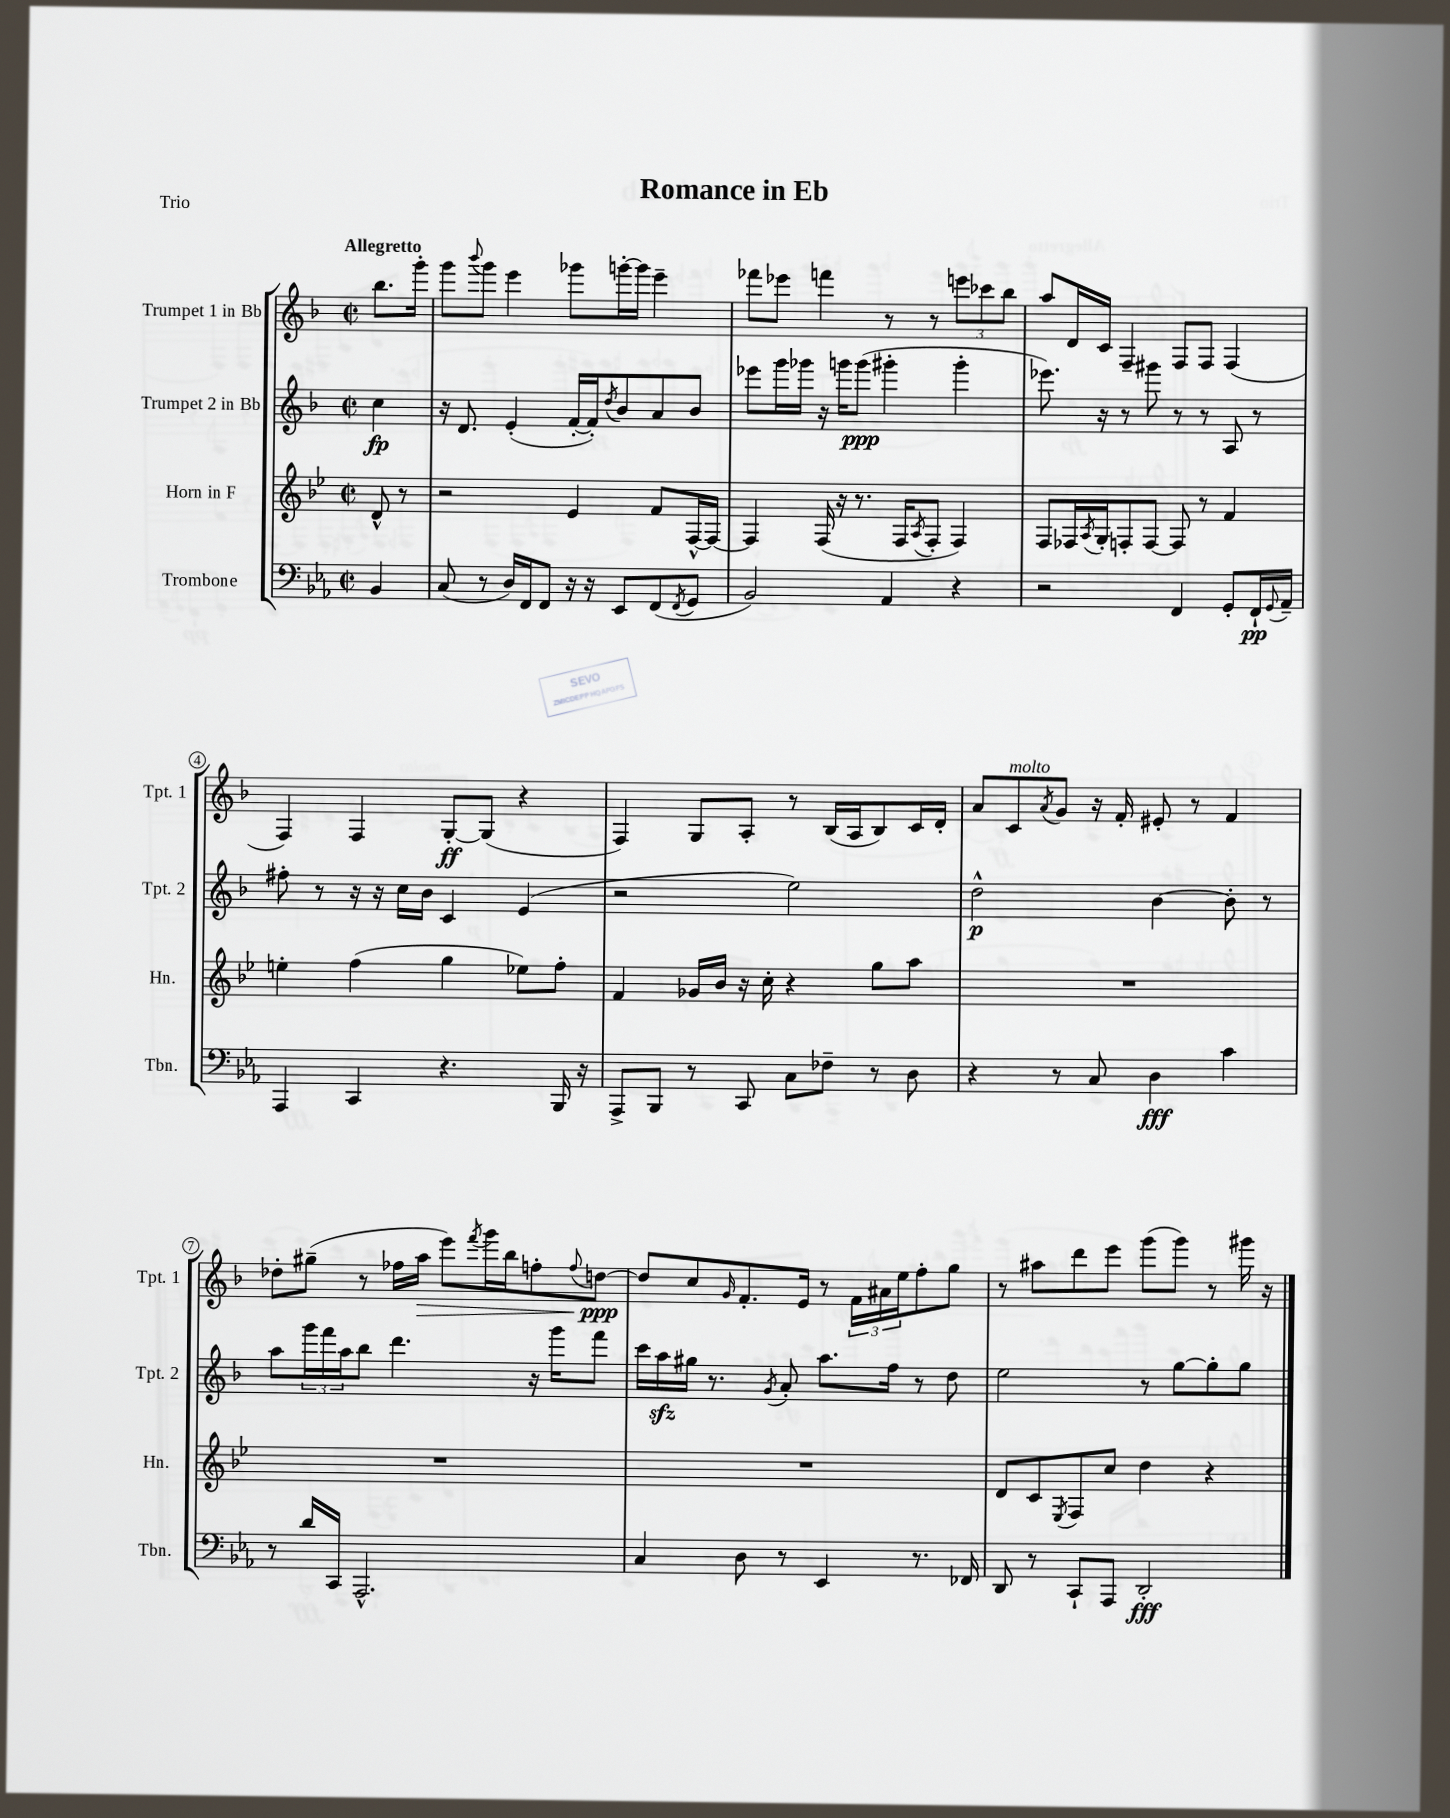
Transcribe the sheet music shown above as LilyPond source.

\header { title = "Romance in Eb" piece = "Trio" }
<<
\new StaffGroup <<
\new Staff = "s0" \with { instrumentName = "Trumpet 1 in Bb" shortInstrumentName = "Tpt. 1" } {
    \clef treble \key f \major \defaultTimeSignature \time 2/2 \partial 4 \tempo "Allegretto"
    bes''8. g'''16-. |
    g'''8 \appoggiatura { bes'''8 } g'''8 e'''4 ges'''8 g'''16~-. g'''16 e'''4-- |
    fes'''8 ees'''8 f'''4 r8 r8 \tuplet 3/2 { e'''8 ces'''8 bes''8 } |
    a''8 d'16 c'16 f4-- f8 f8 f4( |
    f4) f4 g8~-.\ff g8( r4 |
    f4) g8 a8-. r8 bes16( a16 bes8) c'16 d'16-. |
    a'8 c'8^\markup { \italic "molto" } \acciaccatura { a'8 } g'8 r16 f'16-. eis'8-. r8 f'4 |
    des''8-. gis''8--( r8 fes''16 a''16\> e'''8) \acciaccatura { f'''8 } g'''16 bes''16 f''8-. \appoggiatura { f''8 } d''8~\ppp\! |
    d''8 c''8 \grace { g'16 } f'8.-. e'16 r8 \tuplet 3/2 { f'16 ais'16 e''16 } f''8-. g''8 |
    r8 ais''8 d'''8 e'''8 g'''8( g'''8) r8 gis'''16 r16 \bar "|." |
}
\new Staff = "s1" \with { instrumentName = "Trumpet 2 in Bb" shortInstrumentName = "Tpt. 2" } {
    \clef treble \key f \major \defaultTimeSignature \time 2/2 \partial 4
    c''4\fp |
    r16 d'8. e'4-.( f'16~-. f'16-.) \acciaccatura { d''8 } bes'8 a'8 bes'8 |
    ees'''8 g'''16 ges'''16 r16 g'''16 g'''8\ppp( gis'''4-. gis'''4-. |
    ees'''8.) r16 r8 gis'''8 r8 r8 a8 r8 |
    fis''8-. r8 r16 r16 c''16 bes'16 c'4 e'4( |
    r2 e''2) |
    d''2-^\p bes'4~ bes'8-. r8 |
    a''8 \tuplet 3/2 { g'''16 f'''16 a''16 } bes''8 d'''4. r16 g'''16 f'''8 |
    c'''16 a''16\sfz gis''16 r8. \acciaccatura { g'8 } a'8-. a''8. f''16 r8 d''8 |
    e''2 r8 g''8~ g''8-. g''8 \bar "|." |
}
\new Staff = "s2" \with { instrumentName = "Horn in F" shortInstrumentName = "Hn." } {
    \clef treble \key bes \major \defaultTimeSignature \time 2/2 \partial 4
    d'8-^ r8 |
    r2 ees'4 f'8 f16~-^ f16~ |
    f4 f16( r16 r8. f16 \acciaccatura { a8 } f8-. f4) |
    f8 fes16 \acciaccatura { a8 } g16-. f8-. f8~ f8 r8 f'4 |
    e''4-. f''4( g''4 ees''8) f''8-. |
    f'4 ges'16 bes'16 r16 c''16-. r4 g''8 a''8 |
    R1 |
    R1 |
    R1 |
    d'8 c'8 \acciaccatura { ees8 } f8 c''8 d''4 r4 \bar "|." |
}
\new Staff = "s3" \with { instrumentName = "Trombone" shortInstrumentName = "Tbn." } {
    \clef bass \key ees \major \defaultTimeSignature \time 2/2 \partial 4
    bes,4 |
    c8( r8 d16) f,16 f,8 r16 r16 ees,8 f,8( \acciaccatura { f,8 } g,8 |
    bes,2) aes,4 r4 |
    r2 f,4 g,8-. f,16-!\pp \appoggiatura { g,8 } aes,16-- |
    aes,,4 c,4 r4. bes,,16 r16 |
    aes,,8-> bes,,8 r8 c,8 c8 fes8-- r8 d8 |
    r4 r8 c8 d4\fff c'4 |
    r8 d'16 c,16 aes,,2.-^ |
    c4 d8 r8 ees,4 r8. fes,16 |
    d,8 r8 c,8-! aes,,8 d,2-.\fff \bar "|." |
}
>>
>>
\layout { \context { \Score \override BarNumber.stencil = #(make-stencil-circler 0.1 0.3 ly:text-interface::print) } }
